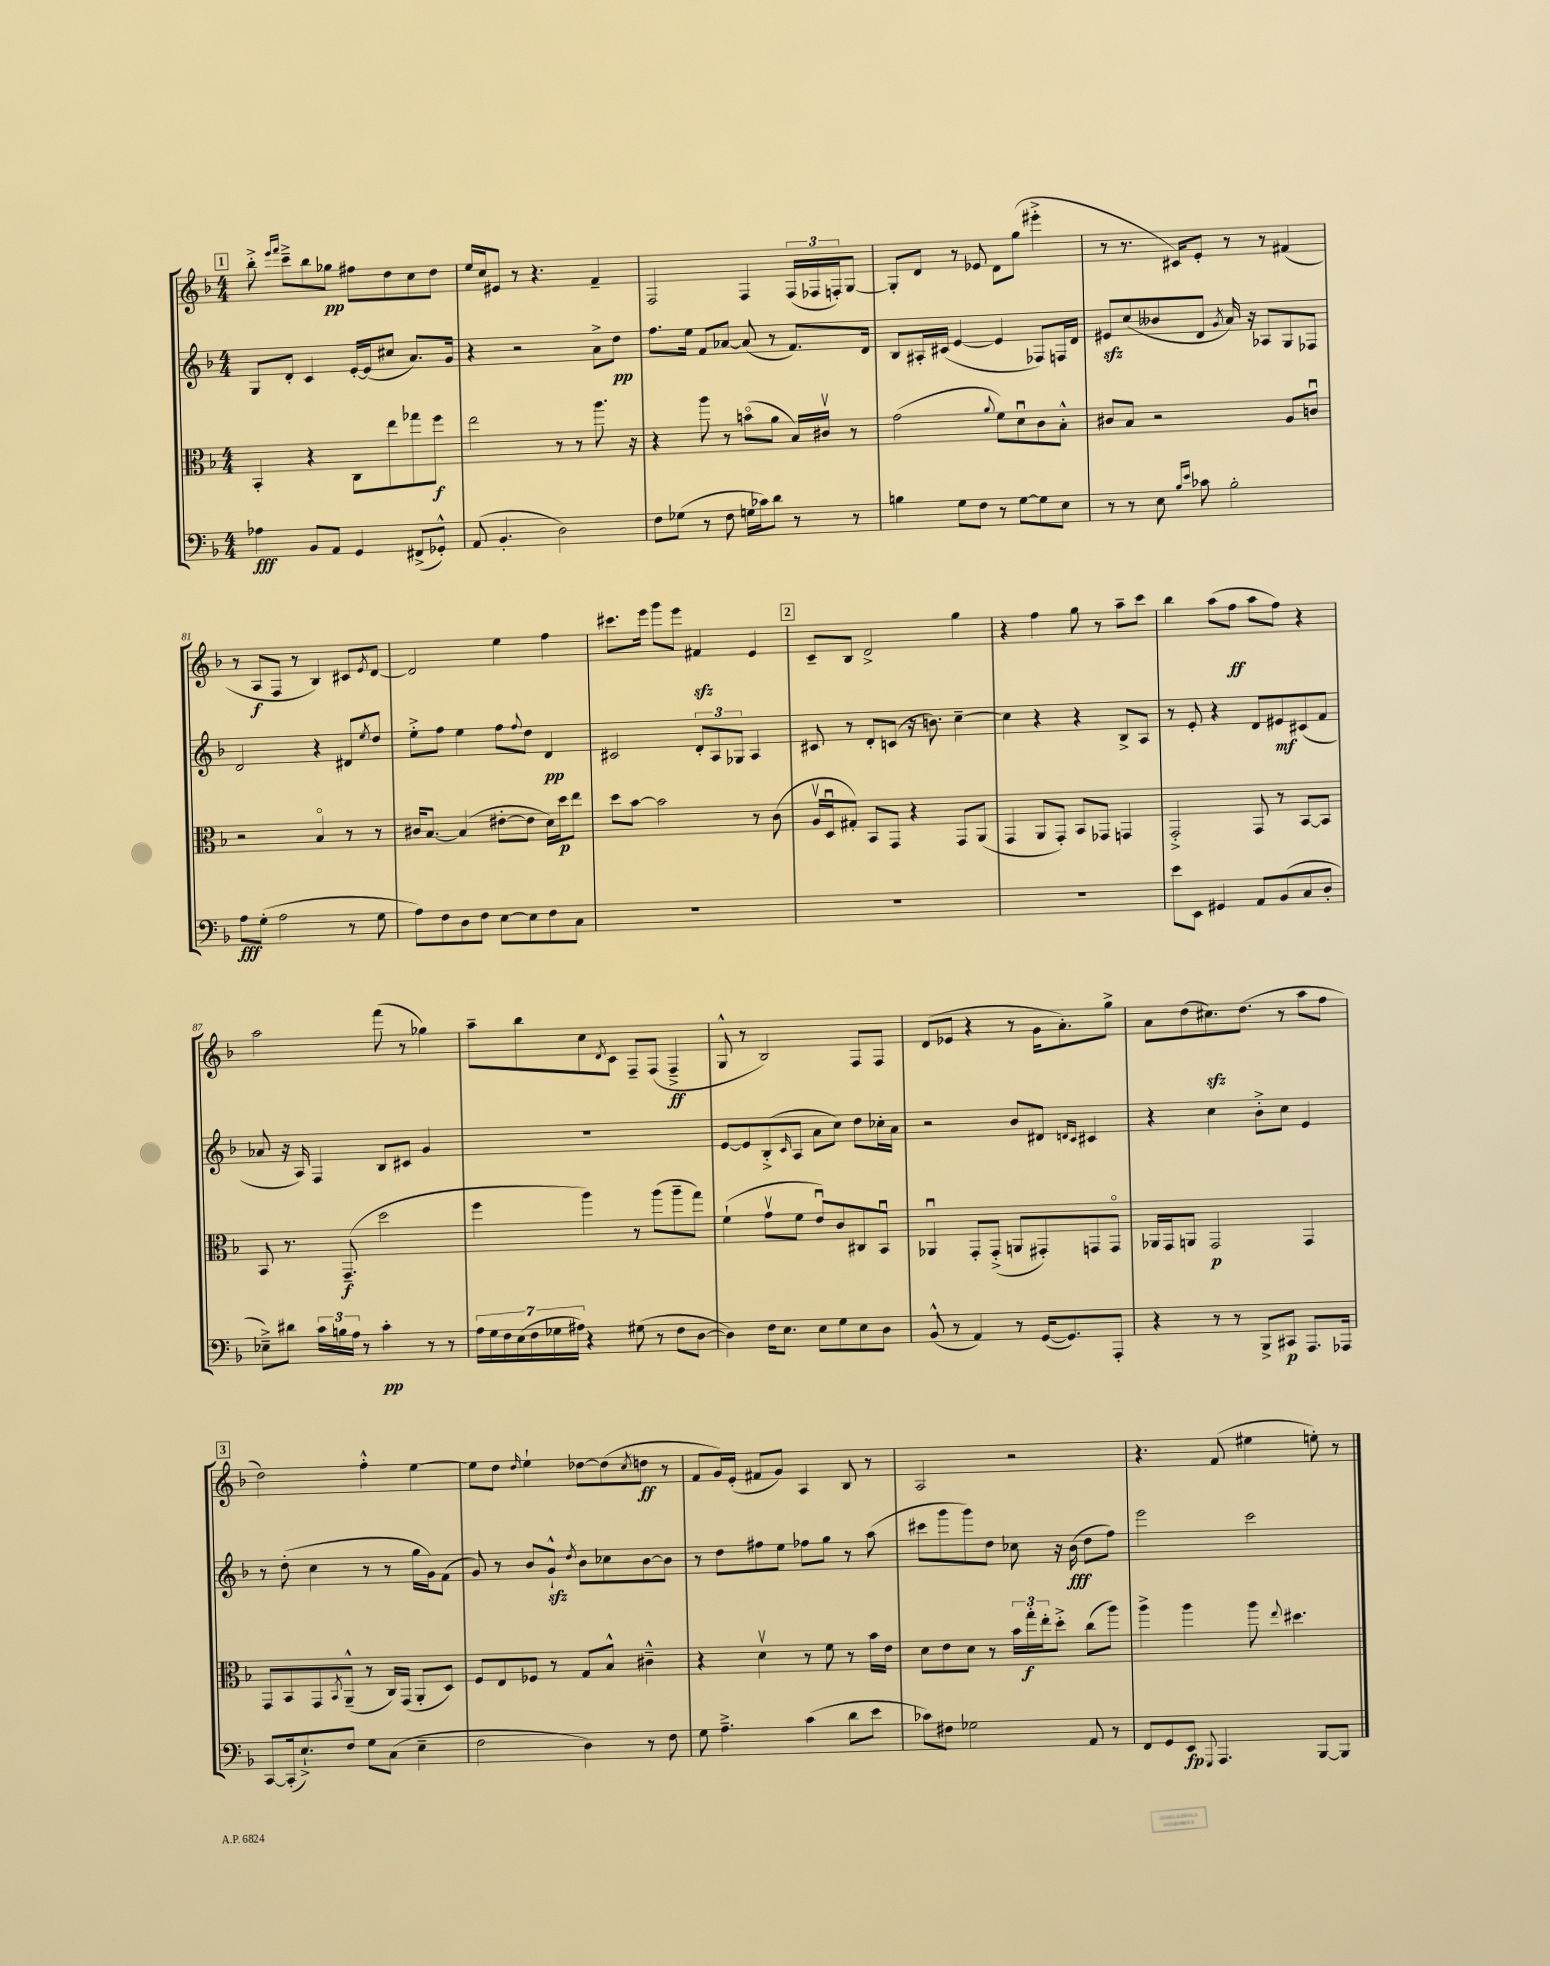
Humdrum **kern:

**kern	**kern	**kern	**kern
*staff4	*staff3	*staff2	*staff1
*clefF4	*clefC3	*clefG2	*clefG2
*k[b-]	*k[b-]	*k[b-]	*k[b-]
*M4/4	*M4/4	*M4/4	*M4/4
4A-	4BB-'	8G	8bb-'^
.	.	.	16qqeee
.	.	.	16qqfff
.	.	8d'	8ccc~^
8BB-	4r	4c	8bb-
8AA	.	.	8gg-
4GG	8C	[16e'	8ff#
.	.	(16e]	.
.	8ee	8cc#	8dd
(8FF#^	8gg-	8.a)	8cc
8GG-'^^)	8ff	.	8dd
.	.	16g	.
=	=	=	=
(8AA	2ee	4r	16ee
.	.	.	16cc
4.BB-'	.	.	8e#
.	.	2r	8r
.	.	.	4.r
2D)	8r	.	.
.	8r	.	.
.	8.aa	8a^	4f~
.	.	8dd	.
.	16r	.	.
=	=	=	=
8F	4r	8.ff	2F
(8G-	.	.	.
.	.	16ee	.
8r	8aa	8f	.
8F	8r	[8a-	.
16G	(8bo	(8a-]	4F
16c-)	.	.	.
8d	8a	8r	.
8r	16B-)	8.f)	(24F
.	.	.	24F-
.	16c#v	.	.
.	.	.	24F')
8r	8r	.	[8G
.	.	16d	.
=	=	=	=
4B	(2g	8B-	8G']
.	.	16A#'	8d
.	.	(16c#	.
8G	.	[4e	8r
8F	.	.	8e-
.	8qqa	.	.
8r	8f)	4e]	8d
[8G	8du	.	(8gg
8G]	8c	8F-)	4eee#'^
8E	8B-'^^	16F	.
.	.	16d	.
=	=	=	=
8r	8c#	8e#	8r
8r	8B-	(8cc	8.r
8E	2r	8b--	.
.	.	.	16c#)
16qqB-	.	.	.
16qqe	.	.	.
8c-	.	8d	8e'
.	.	8qg	.
2B-'	.	16a)	8r
.	.	16r	.
.	.	8A-	8r
.	8A	8G	(4f#
.	8cu	8F-	.
=	=	=	=
8A	2r	2d	8r
(8G'	.	.	8A
2A	.	.	8F
.	.	.	8r
.	4B-o	4r	4B-)
8r	8r	8d#	8c#
.	.	8qee	8qe
8G	8r	8dd	[8d
=	=	=	=
8A)	16c#	8ee'^	2d]
.	[8.B-	.	.
8F	.	8ff	.
8D	(4B-]	4ee	.
8F	.	.	.
[8E	[8e#'	8ff	4ee
.	.	8qqff	.
8E]	8e#]	8dd	.
8F	16d)	4d	4ff
.	16dd	.	.
8C	8ee	.	.
=	=	=	=
1r	8dd	2c#	8.ccc#
.	[8b-	.	.
.	.	.	16eee
.	2b-]	.	8ggg
.	.	.	8eee
.	.	12d'	4f#
.	.	12A	.
.	.	12G-	.
.	8r	4A	4e
.	(8c	.	.
=	=	=	=
1r	16Av	8c#	8c~
.	16Du	.	.
.	8G#')	8r	8B-
.	8BB-	8d'	2d^
.	8GG	(8c	.
.	4r	16r	.
.	.	8.b)	.
.	8GG	[4cc~	4gg
.	(8AA	.	.
=	=	=	=
1r	4GG	4cc]	4r
.	8AA	4r	4ff
.	8GG')	.	.
.	8BB-	4r	8gg
.	8GG-	.	8r
.	4GG	8B-^	8aa~
.	.	8A	8ccc
=	=	=	=
8e	2GG'^	8r	4bb-
8EE	.	8e'	.
4GG#	.	4r	(8aa
.	.	.	8ff
8AA	8GG	8d	8aa
(8BB-	8r	8e#	8ff)
8C	[8BB-	(8c#	4r
8D'	8BB-]	8f	.
=	=	=	=
8E-~^)	8BB-	8a-	2aa
8d#	8.r	16r	.
.	.	16A)	.
24c	.	4F	.
24B	.	.	.
.	(8.GG~	.	.
24A	.	.	.
8r	.	.	.
4c'	2dd	8B-	(8fff
.	.	8c#	8r
8r	.	4g	4gg-)
8r	.	.	.
=	=	=	=
28A	4ff	1r	8aa~
28G	.	.	.
28F	.	.	.
(28E	.	.	.
.	.	.	8bb-
28F	.	.	.
28G-	.	.	.
28A#)	.	.	.
4r	4aa)	.	8cc
.	.	.	8qd
.	.	.	8c
(8G#	8r	.	8F~
8r	(8aa	.	(8F
8F	8aa~	.	4F~^
[8D	8gg)	.	.
=	=	=	=
4D])	(4f`	[8e	8G^^
.	.	8e]	8r
16F	8gv	(8B-'^	2B-)
8.E	.	.	.
.	.	16qqc	.
.	8f	8A	.
8E	8eu)	8a	.
8G	8c	8cc)	.
8E	8C#	8dd	8F
8D	8BB-u	16cc-'	8F
.	.	16a	.
=	=	=	=
(8BB-^^	4AA-u	2r	(8d
8r	.	.	8e-
4AA)	8GG'	.	4r
.	(8GG'^	.	.
8r	8AA	8b-	8r
([16GG	8GG#')	8d#	16g
8.GG])	.	.	8.a')
.	.	16qqd	.
.	.	16qqc	.
.	8GG	4c#	.
8AAA'	8GGo	.	8gg^
=	=	=	=
4r	16AA-	4r	8a
.	16GG	.	.
.	8AA	.	(8dd
8r	2GG	4cc	8.cc#)
8r	.	.	.
.	.	.	(8.dd
8BBB-^	.	8b-'^	.
8CC#	.	8cc	8r
8.AAA	4GG	4e	8aa
.	.	.	8ff
16AAA-	.	.	.
=	=	=	=
[8CC	8GG	8r	2dd)
(16CC']	8BB-	(8dd'	.
8.E`^)	.	.	.
.	8GG	4cc	.
.	8qBB-	.	.
8F	(8AA~^^	.	.
8G	8r	8r	4ff'^^
(8C	16C)	8r	.
.	(16GG	.	.
4E~	8AA'	16gg	[4ee
.	.	16g)	.
.	8D)	(8f	.
=	=	=	=
2F	8F	8g)	8ee]
.	8E	8r	8dd
.	.	.	16qqdd
.	8F-	8b-	4ee`
.	8r	8g`^^	.
.	.	8qdd	.
4D)	8G	8b-	[8dd-
.	8B-^^	8cc-	(8dd-]
.	.	.	8qcc
8r	4c#~^^	[8b-	8dd
8F	.	8b-]	8r
=	=	=	=
8G	4r	8r	8f
4.A~^	.	8dd	16g)
.	.	.	(16e'
.	4dv	8ff#	8f#
.	.	8ee	8g)
(4c	8r	8ff-	4A
.	8f	8gg	.
8d	8r	8r	8B-
8e	16b-	(8aa	8r
.	16e	.	.
=	=	=	=
8c-)	8d	8ccc#	2A
8F#	8e	8ggg	.
2G-	8d	8ggg)	.
.	8r	8dd	.
.	24b-	8cc-	2r
.	24gg'	.	.
.	24ee'	.	.
.	8dd'^	16r	.
.	.	(16b-	.
8AA	(8cc	8dd	.
8r	8aa)	8ff)	.
=	=	=	=
8FF	4aa^	2eee	4.r
8GG	.	.	.
8EE	4aa	.	.
8qqGGG	.	.	.
4.AAA	.	.	(8f
.	8aa	2ccc	4ee#
.	8qqee	.	.
.	4.dd#	.	.
[8BBB-	.	.	8ee')
8BBB-]	.	.	8r
==	==	==	==
*-	*-	*-	*-
